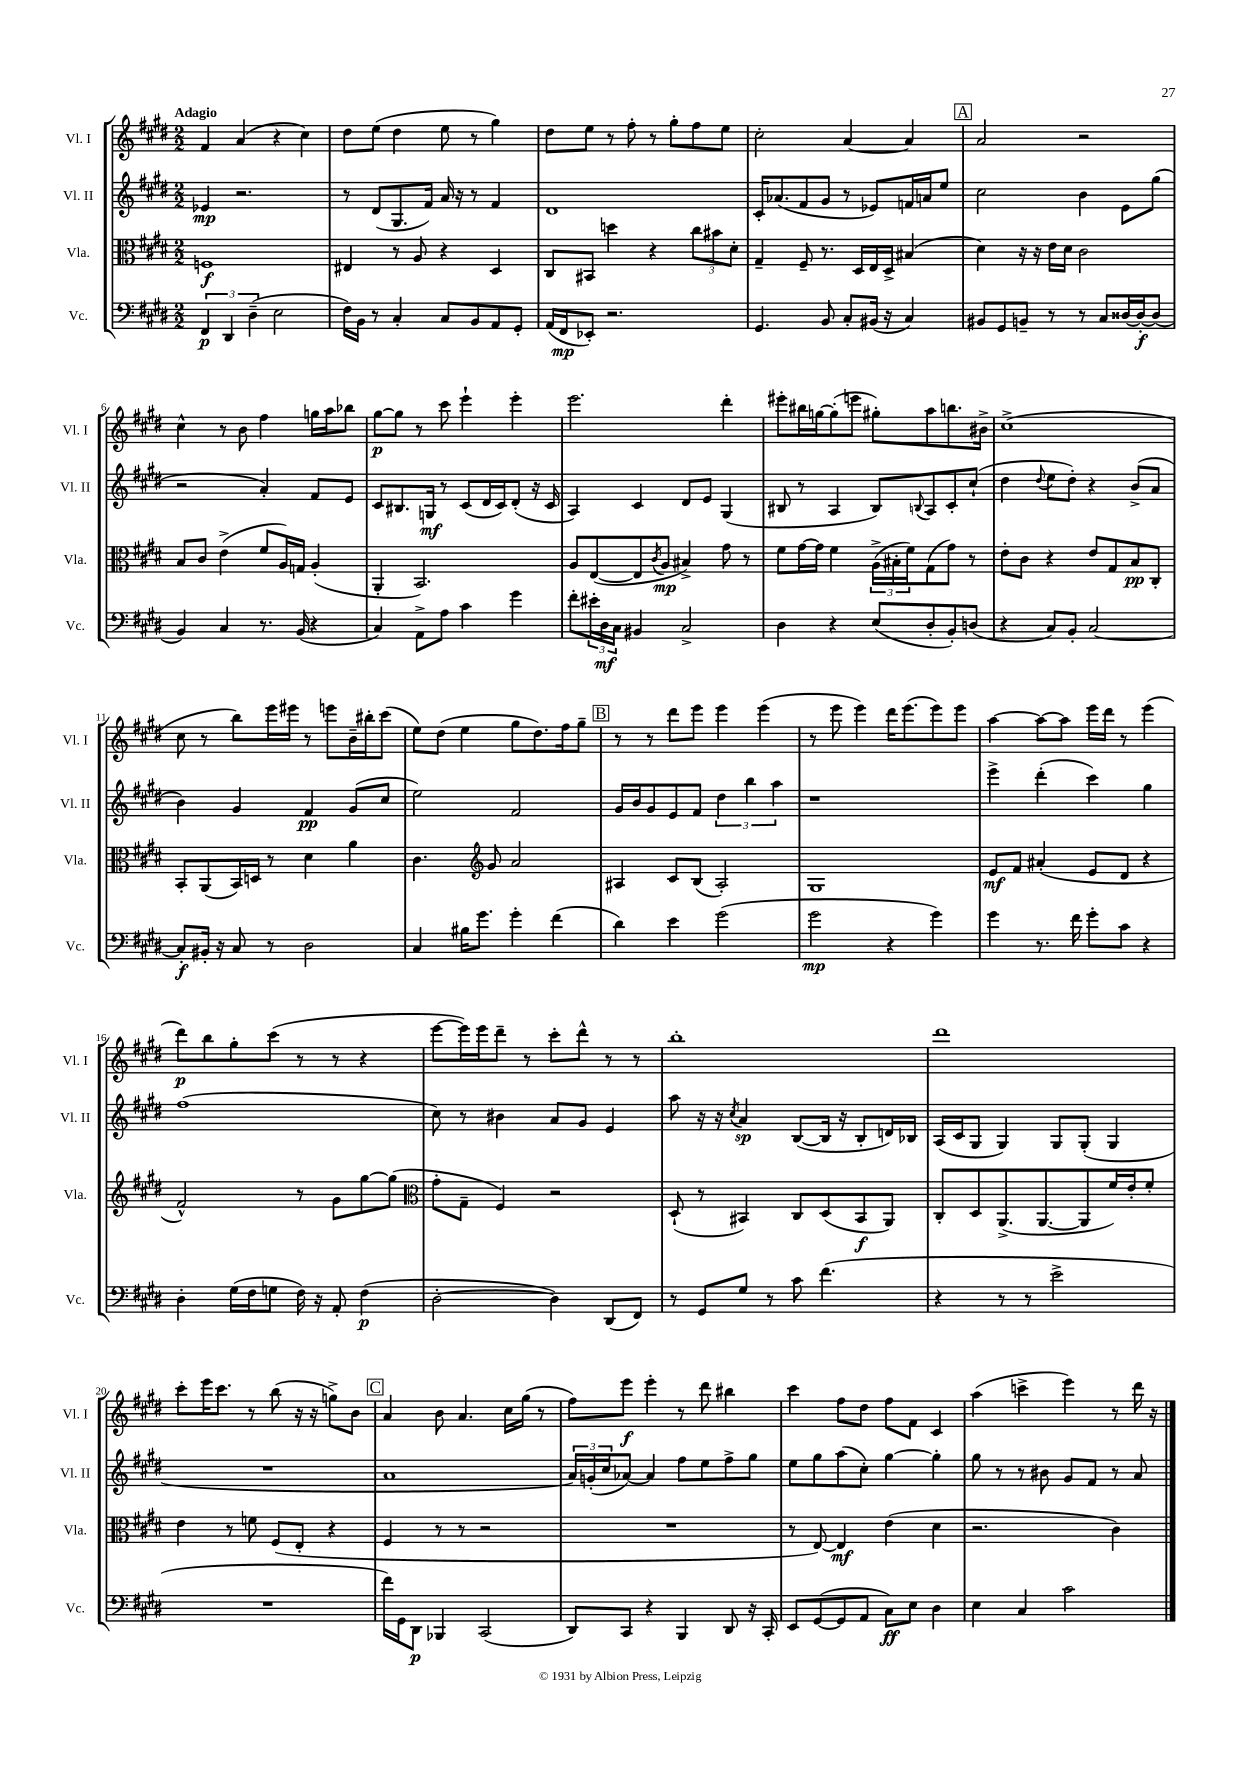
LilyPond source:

<<
\new StaffGroup <<
\new Staff = "s0" \with { instrumentName = "Vl. I" shortInstrumentName = "Vl. I" } {
    \clef treble \key e \major \numericTimeSignature \time 2/2 \tempo "Adagio"
    fis'4 a'4( r4 cis''4) |
    dis''8 e''8( dis''4 e''8 r8 gis''4) |
    dis''8 e''8 r8 fis''8-. r8 gis''8-. fis''8 e''8 |
    cis''2-. a'4~ a'4 |
    \mark \markup { \box "A" } a'2 r2 |
    cis''4-^ r8 b'8 fis''4 g''16 a''16 bes''8 |
    gis''8~\p gis''8 r8 cis'''8 e'''4-! e'''4-. |
    e'''2. dis'''4-. |
    eis'''8-. bis''16 g''16~ g''8-.( e'''8 gis''8-.) a''8 b''8. bis'16-> |
    cis''1->( |
    cis''8 r8 b''8) e'''16 eis'''16 r8 e'''8 b'16-- bis''16-. cis'''8( |
    e''8) dis''8( e''4 gis''8 dis''8.) fis''16 gis''8-- |
    \mark \markup { \box "B" } r8 r8 dis'''8 e'''8 e'''4 e'''4( |
    r8 e'''8 e'''4) dis'''16 e'''8.( e'''8) e'''8 |
    a''4~ a''8~ a''8 e'''16 dis'''16 r8 e'''4( |
    dis'''8\p) b''8 gis''8-. cis'''8( r8 r8 r4 |
    e'''8~ e'''16) e'''16 dis'''8-- r8 cis'''8-. dis'''8-^ r8 r8 |
    b''1-. |
    dis'''1 |
    cis'''8-. e'''16 cis'''8. r8 b''8( r16 r16 g''8->) b'8 |
    \mark \markup { \box "C" } a'4 b'8 a'4. cis''16 gis''16( r8 |
    fis''8) e'''8\f e'''4-. r8 dis'''8 bis''4 |
    cis'''4 fis''8 dis''8 fis''8 fis'8 cis'4 |
    a''4( c'''4-> e'''4) r8 dis'''16 r16 \bar "|." |
}
\new Staff = "s1" \with { instrumentName = "Vl. II" shortInstrumentName = "Vl. II" } {
    \clef treble \key e \major \numericTimeSignature \time 2/2
    ees'4\mp r2. |
    r8 dis'8( gis8. fis'16) a'16 r16 r8 fis'4 |
    dis'1 |
    cis'16-. aes'8.( fis'8 gis'8 r8 ees'8) f'16 a'16 e''8 |
    \mark \markup { \box "A" } cis''2 b'4 e'8 gis''8( |
    r2 a'4-.) fis'8 e'8 |
    cis'8 bis8. g16\mf r8 cis'8( dis'16 cis'16) dis'8-.( r16 cis'16 |
    a4) cis'4 dis'8 e'8 gis4( |
    bis8 r8 a4 bis8) \appoggiatura { b8 } a8 cis'8-. cis''8-!( |
    dis''4 \appoggiatura { dis''8 } e''8 dis''8-.) r4 b'8->( a'8 |
    b'4) gis'4 fis'4\pp gis'8( cis''8 |
    e''2) fis'2 |
    \mark \markup { \box "B" } gis'16 b'16 gis'8 e'8 fis'8 \tuplet 3/2 { dis''4 b''4 a''4 } |
    r1 |
    e'''4-> dis'''4-.( cis'''4) gis''4 |
    fis''1( |
    cis''8) r8 bis'4 a'8 gis'8 e'4 |
    a''8 r16 r16 \acciaccatura { cis''8 } a'4\sp b8~( b16 r16 b8-. d'16) bes16 |
    a16( cis'16 gis8 gis4) gis8 gis8-.( gis4 |
    R1 |
    \mark \markup { \box "C" } a'1 |
    \tuplet 3/2 { a'16) g'16-.( cis''16 } aes'8~) aes'4 fis''8 e''8 fis''8-> gis''8 |
    e''8 gis''8 a''8( cis''8-.) gis''4~ gis''4-. |
    gis''8 r8 r8 bis'8 gis'8 fis'8 r8 a'8 \bar "|." |
}
\new Staff = "s2" \with { instrumentName = "Vla." shortInstrumentName = "Vla." } {
    \clef alto \key e \major \numericTimeSignature \time 2/2
    f1\f |
    eis4 r8 a8 r4 dis4 |
    cis8 bis,8 d''4 r4 \tuplet 3/2 { cis''8 bis'8 dis'8-. } |
    gis4-- fis8-- r8. dis16 e16 dis16-> bis4( |
    \mark \markup { \box "A" } dis'4) r16 r16 e'16 dis'16 cis'2 |
    b8 cis'8 e'4->( fis'8 a16) g16 a4-.( |
    a,4-. b,2.) |
    a8 e8~( e8 \acciaccatura { cis'8 } a8\mp bis4->) gis'8 r8 |
    fis'8 gis'16~ gis'16 fis'4 \tuplet 3/2 { a16->( bis16-. fis'16) } gis8( gis'8) r8 |
    e'8-. cis'8 r4 e'8 gis8 b8\pp cis8-. |
    b,8-. a,8( b,16) d16 r8 dis'4 a'4 |
    cis'4. \clef treble gis'8 a'2 |
    \mark \markup { \box "B" } ais4 cis'8 b8( ais2-.) |
    gis1 |
    e'8\mf fis'8 ais'4-.( e'8 dis'8 r4 |
    fis'2-^) r8 gis'8 gis''8~ gis''8( |
    \clef alto gis'8-. gis8-- fis4) r2 |
    dis8-!( r8 bis,4) cis8 dis8( bis,8\f a,8) |
    cis8-. dis8 a,8.->( a,8.~ a,8 fis'16) e'16-. fis'8-. |
    e'4 r8 f'8 fis8( e8-. r4 |
    \mark \markup { \box "C" } fis4 r8 r8 r2 |
    R1 |
    r8 e8~) e4\mf e'4( dis'4 |
    r2. cis'4) \bar "|." |
}
\new Staff = "s3" \with { instrumentName = "Vc." shortInstrumentName = "Vc." } {
    \clef bass \key e \major \numericTimeSignature \time 2/2
    \tuplet 3/2 { fis,4\p dis,4 dis4--( } e2 |
    fis16) b,16 r8 cis4-. cis8 b,8 a,8 gis,8-. |
    a,16( fis,16\mp ees,8-.) r2. |
    gis,4. b,8 cis8-. bis,16( r16 cis4) |
    \mark \markup { \box "A" } bis,8 gis,8 b,8-- r8 r8 cis8 disis16~ disis16~-.\f disis8( |
    b,4) cis4 r8. b,16( r4 |
    cis4) a,8-> a8 cis'4 gis'4 |
    fis'8-. \tuplet 3/2 { eis'16-. dis16\mf cis16 } bis,4 cis2-> |
    dis4 r4 e8( dis8-. b,8-.) d8( |
    r4 cis8) b,8-. cis2~ |
    cis8-.\f bis,16-. r16 cis8 r8 dis2 |
    cis4 bis16 gis'8. gis'4-. fis'4( |
    \mark \markup { \box "B" } dis'4) e'4 gis'2( |
    gis'2\mp r4 gis'4) |
    gis'4 r8. fis'16 gis'8-. cis'8 r4 |
    dis4-. gis16( fis16 g8 fis16) r16 a,8-. fis4\p( |
    dis2~-. dis4) dis,8( fis,8) |
    r8 gis,8 gis8 r8 cis'8 fis'4.( |
    r4 r8 r8 e'2-> |
    R1 |
    \mark \markup { \box "C" } fis'16) gis,16 dis,8\p bes,,4 cis,2( |
    dis,8) cis,8 r4 b,,4 dis,8 r16 cis,16-. |
    e,8 gis,8~( gis,8 a,8 cis8\ff) e8 dis4 |
    e4 cis4 cis'2 \bar "|." |
}
>>
>>
